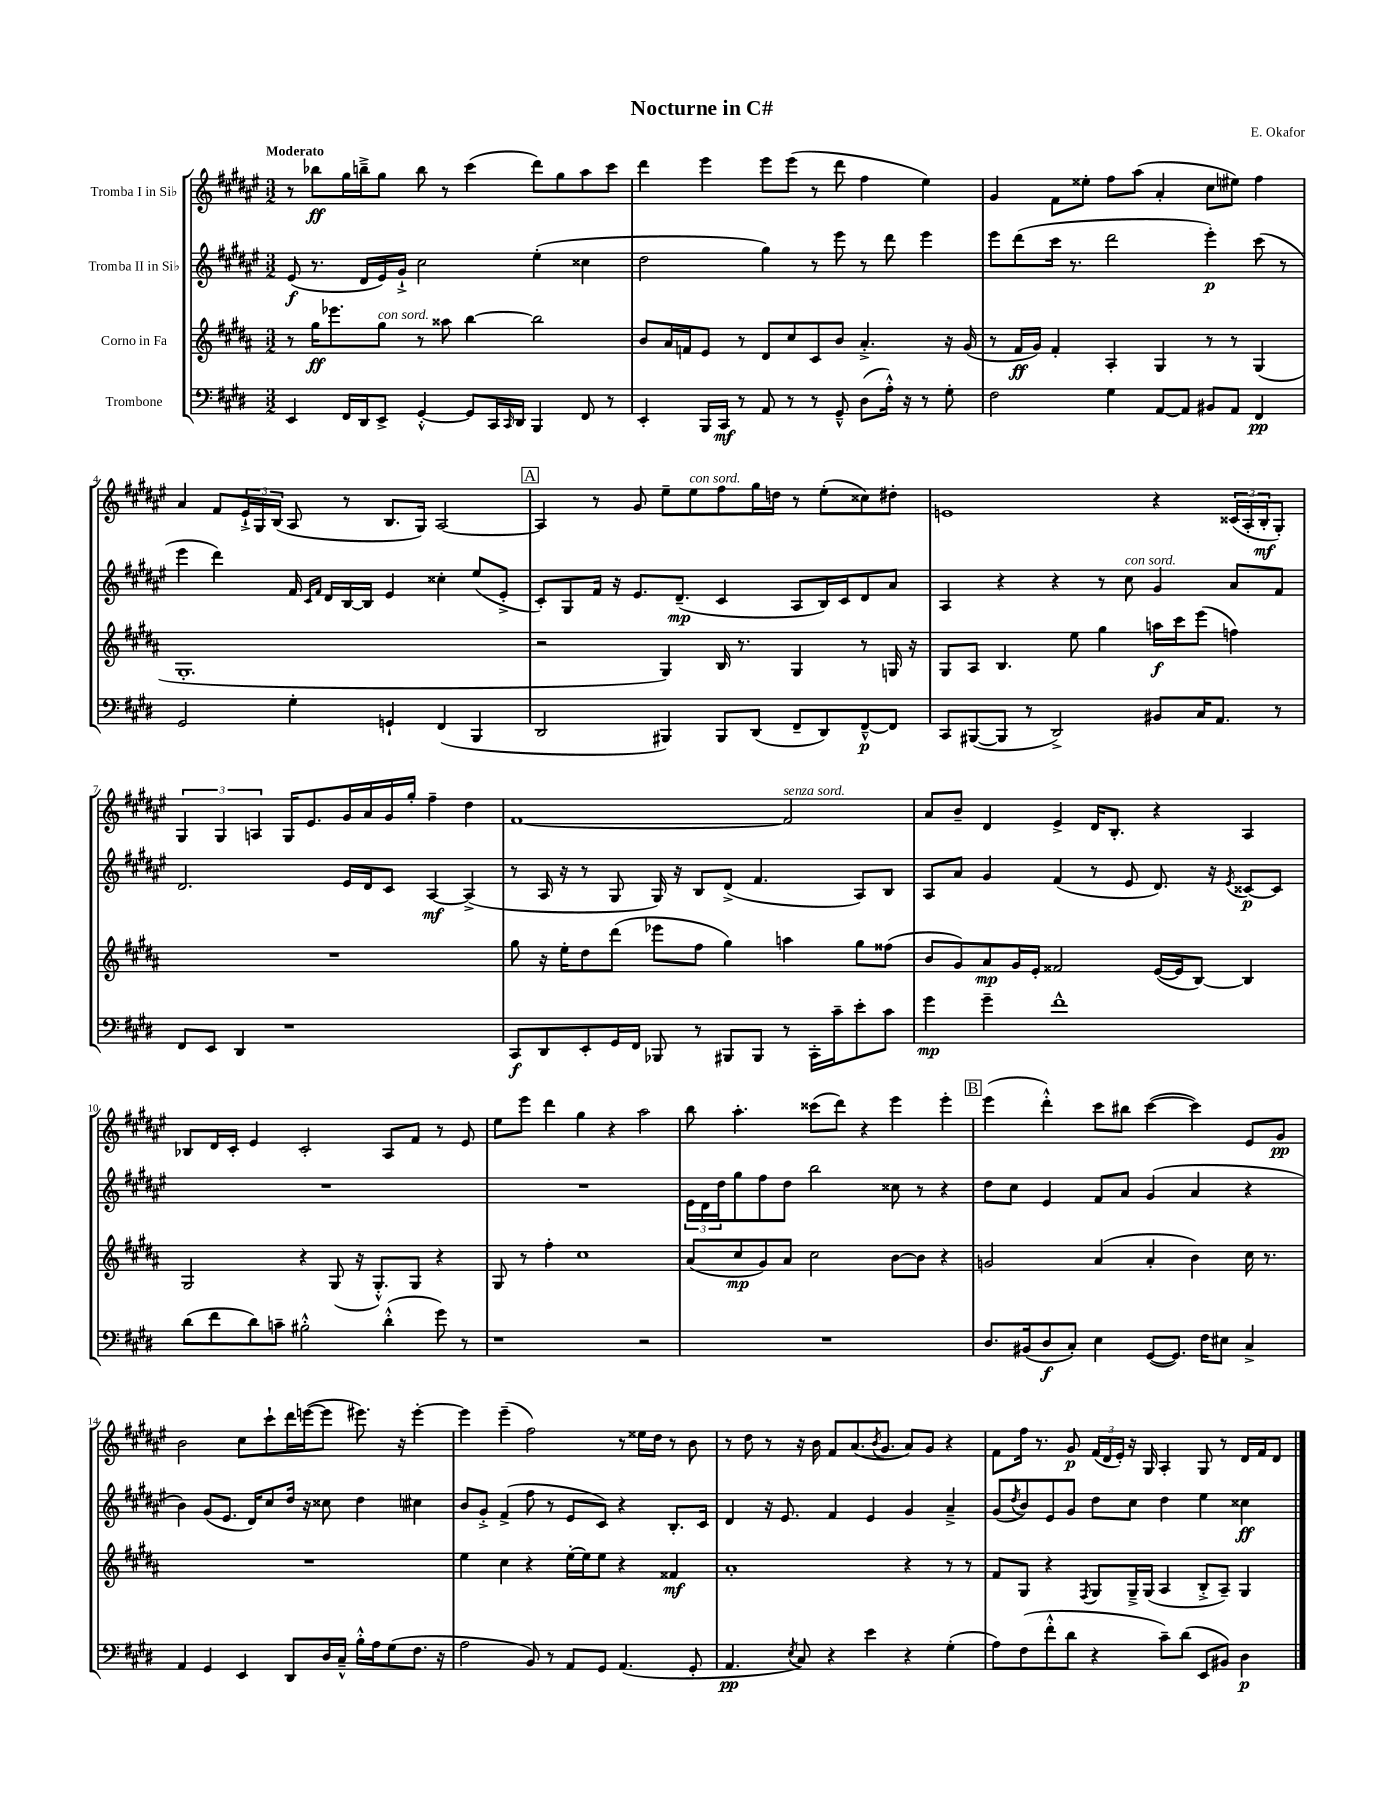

**kern	**kern	**kern	**kern
*staff4	*staff3	*staff2	*staff1
*clefF4	*clefG2	*clefG2	*clefG2
*k[f#c#g#d#]	*k[f#c#g#d#a#]	*k[f#c#g#d#a#e#]	*k[f#c#g#d#a#e#]
*M3/2	*M3/2	*M3/2	*M3/2
4EE/	8r	(8e#/	8r
.	16gg#\LK	8.r	8bb-\L
.	8.eee-\	.	.
16FF#/LL	.	.	16gg#\L
16DD#/J	.	16d#/LL	16bb~^\J
8EE^/J	8gg#\J	16e#/)	8gg#\J
.	.	16g#`^/JJ	.
[4GG#'^^/	8r	2cc#\	8bb\
.	8aa##\	.	8r
8GG#/]L	[4bb\	.	(4ccc#\
16CC#/L	.	.	.
16qqCC#/	.	.	.
16DD#/JJ	.	.	.
4BBB/	2bb\]	(4ee#'\	8ddd#\L)
.	.	.	8gg#\
8FF#/	.	4cc##\	8aa#\
8r	.	.	8ccc#\J
=	=	=	=
4EE'/	8b/L	2dd#\	4ddd#\
.	16a#/L	.	.
.	16f/J	.	.
16BBB/LL	8e/J	.	4eee#\
16CC#/JJ	.	.	.
8r	8r	.	.
8AA/	8d#/L	4gg#\)	8eee#\L
8r	8cc#/	.	(8eee#\J
8r	8c#/	8r	8r
8GG#~^^/	8b/J	8eee#\	8ddd#\
(8D#\L	4.a#'^/	8r	4ff#\
16A'^^\Jk)	.	8ddd#\	.
16r	.	.	.
8r	.	4eee#\	4ee#\)
8G#'\	16r	.	.
.	(16g#/	.	.
=	=	=	=
2F#\	8r	8eee#\L	4g#/
.	16f#/LL	(8ddd#\	.
.	16g#/JJ)	.	.
.	4f#'/	16ccc#\Jk	8f#\L
.	.	8.r	.
.	.	.	8ee##'\J
4G#\	4A#'/	2ddd#\	8ff#\L
.	.	.	(8aa#\J
[8AA/L	4G#/	.	4a#'/
8AA/]J	.	.	.
8BB#/L	8r	4eee#'\)	8cc#\L
8AA/J	8r	.	8ee#\J)
4FF#/	(4G#/	(8ccc#\	4ff#\
.	.	8r	.
=	=	=	=
2GG#/	1.G#'	4eee#\	4a#/
.	.	4ddd#\)	8f#/L
.	.	.	24e#`^/L
.	.	.	24G#/
.	.	.	(24B/JJ
4G#'\	.	16f#/	8A#/
.	.	16qqc#/LL	.
.	.	16qqf#/JJ	.
.	.	16d#/LL	.
.	.	[16B/	8r
.	.	16B/]JJ	.
4GG`/	.	4e#/	8.B/L
.	.	.	16G#/Jk)
(4FF#/	.	4cc##'\	[2A#/
4BBB/	.	(8ee#/L	.
.	.	8e#'^/J	.
=	=	=	=
2DD#/	2r	8c#'/L)	4A#/]
.	.	8G#/	.
.	.	16f#/Jk	8r
.	.	16r	.
.	.	8.e#/L	8g#/
4BBB#/)	4G#/)	.	8ee#~\L
.	.	(8.d#~/J	.
.	.	.	8ee#\
8BBB#/L	16B/	4c#/	8ff#\
.	8.r	.	.
(8DD#/J	.	.	16gg#\L
.	.	.	16dd\JJ
8FF#~/L	4G#/	8A#/L	8r
8DD#/)	.	16B/L)	(8ee#'\L
.	.	16c#/J	.
[8FF#~^^/	8r	8d#/	8cc##\)
8FF#/]J	16G/	8a#/J	8dd#'\J
.	16r	.	.
=	=	=	=
8CC#/L	8G#/L	4A#/	1e
([8BBB#/	8A#/J	.	.
8BBB#/]J	4.B/	4r	.
8r	.	.	.
2DD#^/)	.	4r	.
.	8ee\	.	.
.	4gg#\	8r	.
.	.	8cc#\	.
8BB#/L	16aa\LL	4g#/	4r
.	16ccc#\J	.	.
16C#/K	(8eee\J	.	.
8.AA/J	.	.	.
.	4ff\)	8a#/L	(24c##/LL
.	.	.	24A#'/
.	.	.	24B'/J
8r	.	8f#/J	8G#'/J)
=	=	=	=
8FF#/L	1.r	2.d#/	6G#/
8EE/J	.	.	.
.	.	.	6G#/
4DD#/	.	.	.
.	.	.	6A/
1r	.	.	16G#/LK
.	.	.	8.e#/
.	.	16e#/LL	16g#/L
.	.	16d#/J	16a#/
.	.	8c#/J	16g#/
.	.	.	16gg#'/JJ
.	.	[4A#/	4ff#~\
.	.	(4A#^/]	4dd#\
=	=	=	=
8CC#/L	8gg#\	8r	[1f#
8DD#/	16r	16A#/	.
.	16ee'\LK	16r	.
8EE'/	8dd#\	8r	.
16GG#/L	(8ddd#\J	8G#/	.
16FF#/JJ	.	.	.
8BBB-/	8eee-\L	16G#/)	.
.	.	16r	.
8r	8ff#\J	8B/L	.
8BBB#/L	4gg#\)	(8d#^/J	.
8BBB#/J	.	4.f#/	.
8r	4aa\	.	2f#/]
16CC#'\LL	.	.	.
16c#~\J	.	.	.
8e'\	8gg#\L	8A#/L)	.
8c#\J	(8ff##\J	8B/J	.
=	=	=	=
4g#\	8b/L	8A#/L	8a#/L
.	8g#/)	8a#/J	8b~/J
4g#~\	8a#/	4g#/	4d#/
.	16g#/L	.	.
.	16e'/JJ	.	.
1f#^^	2f##/	(4f#/	4e#^/
.	.	8r	16d#/LK
.	.	.	8.B'/J
.	.	8e#/	.
.	([16e/LL	8.d#/)	4r
.	16e/]J	.	.
.	[8B/J)	.	.
.	.	16r	.
.	.	8qe#/	.
.	4B/]	[8c##/L	4A#/
.	.	8c##/]J	.
=	=	=	=
(8d#\L	2G#/	1.r	8B-/L
8f#\	.	.	16d#/L
.	.	.	16c#'/JJ
8d#\)	.	.	4e#/
8c~\J	.	.	.
2B#'^^\	4r	.	2c#'/
.	(8G#/	.	.
.	16r	.	.
.	8.G#'^^/L)	.	.
(4d#'^^\	.	.	8A#/L
.	8G#/J	.	8f#/J
8g#\)	4r	.	8r
8r	.	.	8e#/
=	=	=	=
1r	8G#/	1.r	8ee#\L
.	8r	.	8eee#\J
.	4ff#'\	.	4ddd#\
.	1cc#	.	4gg#\
.	.	.	4r
2r	.	.	2aa#\
=	=	=	=
1.r	(8a#/L	24e#\LL	8bb\
.	.	24d#\	.
.	.	24dd#\J	.
.	8cc#/	8gg#\	4.aa#'\
.	8g#/)	8ff#\	.
.	8a#/J	8dd#\J	.
.	2cc#\	2bb\	(8ccc##\L
.	.	.	8ddd#\J)
.	.	.	4r
.	[8b\L	8cc##\	4eee#\
.	8b\]J	8r	.
.	4r	4r	4eee#'\
=	=	=	=
8.D#/L	2g/	8dd#\L	(4eee#\
.	.	8cc#\J	.
(16BB#/k	.	.	.
8D#/	.	4e#/	4ddd#'^^\)
8C#'/J)	.	.	.
4E\	(4a#/	8f#/L	8ccc#\L
.	.	8a#/J	8bb#\J
([8GG#/L	4a#'/	(4g#/	([4ccc#\
8.GG#/]J)	.	.	.
.	4b\)	4a#/	4ccc#\])
16F#\LK	.	.	.
8E#\J	.	.	.
4C#^/	16cc#\	4r	8e#/L
.	8.r	.	.
.	.	.	8g#/J
=	=	=	=
4AA/	1.r	4b\)	2b\
4GG#/	.	(8g#/L	.
.	.	8.e#/J	.
4EE/	.	.	8cc#\L
.	.	16d#/LK)	.
.	.	8cc#/	8ccc#`\
8DD#/L	.	16dd#/Jk	16ddd#\L
.	.	16r	([16eee\J
16D#/L	.	8cc##\	8eee\]J
16C#~^^/JJ	.	.	.
16B'^^\LL	.	4dd#\	8.eee#\)
16A\J	.	.	.
(8G#\	.	.	.
.	.	.	16r
8.F#\J	.	4cc#\	[4eee#'\
16r	.	.	.
=	=	=	=
2A\	4ee\	8b/L	4eee#\]
.	.	8g#'^/J	.
.	4cc#\	(4f#^/	(4eee#~\
8BB/)	4r	8ff#\	2ff#\)
8r	.	8r	.
8AA/L	[16ee'\LL	8e#/L	.
.	16ee\]J	.	.
8GG#/J	8ee\J	8c#/J)	.
(4.AA/	4r	4r	8r
.	.	.	16ee##\LL
.	.	.	16dd#\JJ
.	4f##/	8.B'/L	8r
8GG#'/	.	.	8b\
.	.	16c#/Jk	.
=	=	=	=
4.AA/	1a#'	4d#/	8r
.	.	.	8dd#\
.	.	16r	8r
.	.	8.e#/	.
8qE/	.	.	.
8C#/)	.	.	16r
.	.	.	16b\
4r	.	4f#/	8f#/L
.	.	.	(8.a#/
4e\	.	4e#/	.
.	.	.	8qb/
.	.	.	8.g#/J
4r	4r	4g#/	8a#/L)
.	.	.	8g#/J
(4G#'\	8r	4a#~^/	4r
.	8r	.	.
=	=	=	=
8A\L)	8f#/L	(8g#/L	8f#\L
.	.	8qdd#/	.
(8F#\	8G#/J	8b/)	16ff#\Jk
.	.	.	8.r
8f#'^^\	4r	8e#/	.
8d#\J	.	8g#/J	8g#/
.	8qF#/	.	.
4r	8G#/L	8dd#\L	(24f#/LL
.	.	.	24d#/
.	.	.	24e#'/JJ)
.	16G#~^/L	8cc#\J	16r
.	(16G#/JJ	.	16G#/
8c#~\L)	4A#/	4dd#\	4A#'/
(8d#\J	.	.	.
8EE/L	8B'^/L	4ee#\	8G#/
8BB#/J)	8A#~/J)	.	8r
4D#\	4G#/	4cc##\	16d#/LL
.	.	.	16f#/J
.	.	.	8d#/J
==	==	==	==
*-	*-	*-	*-
